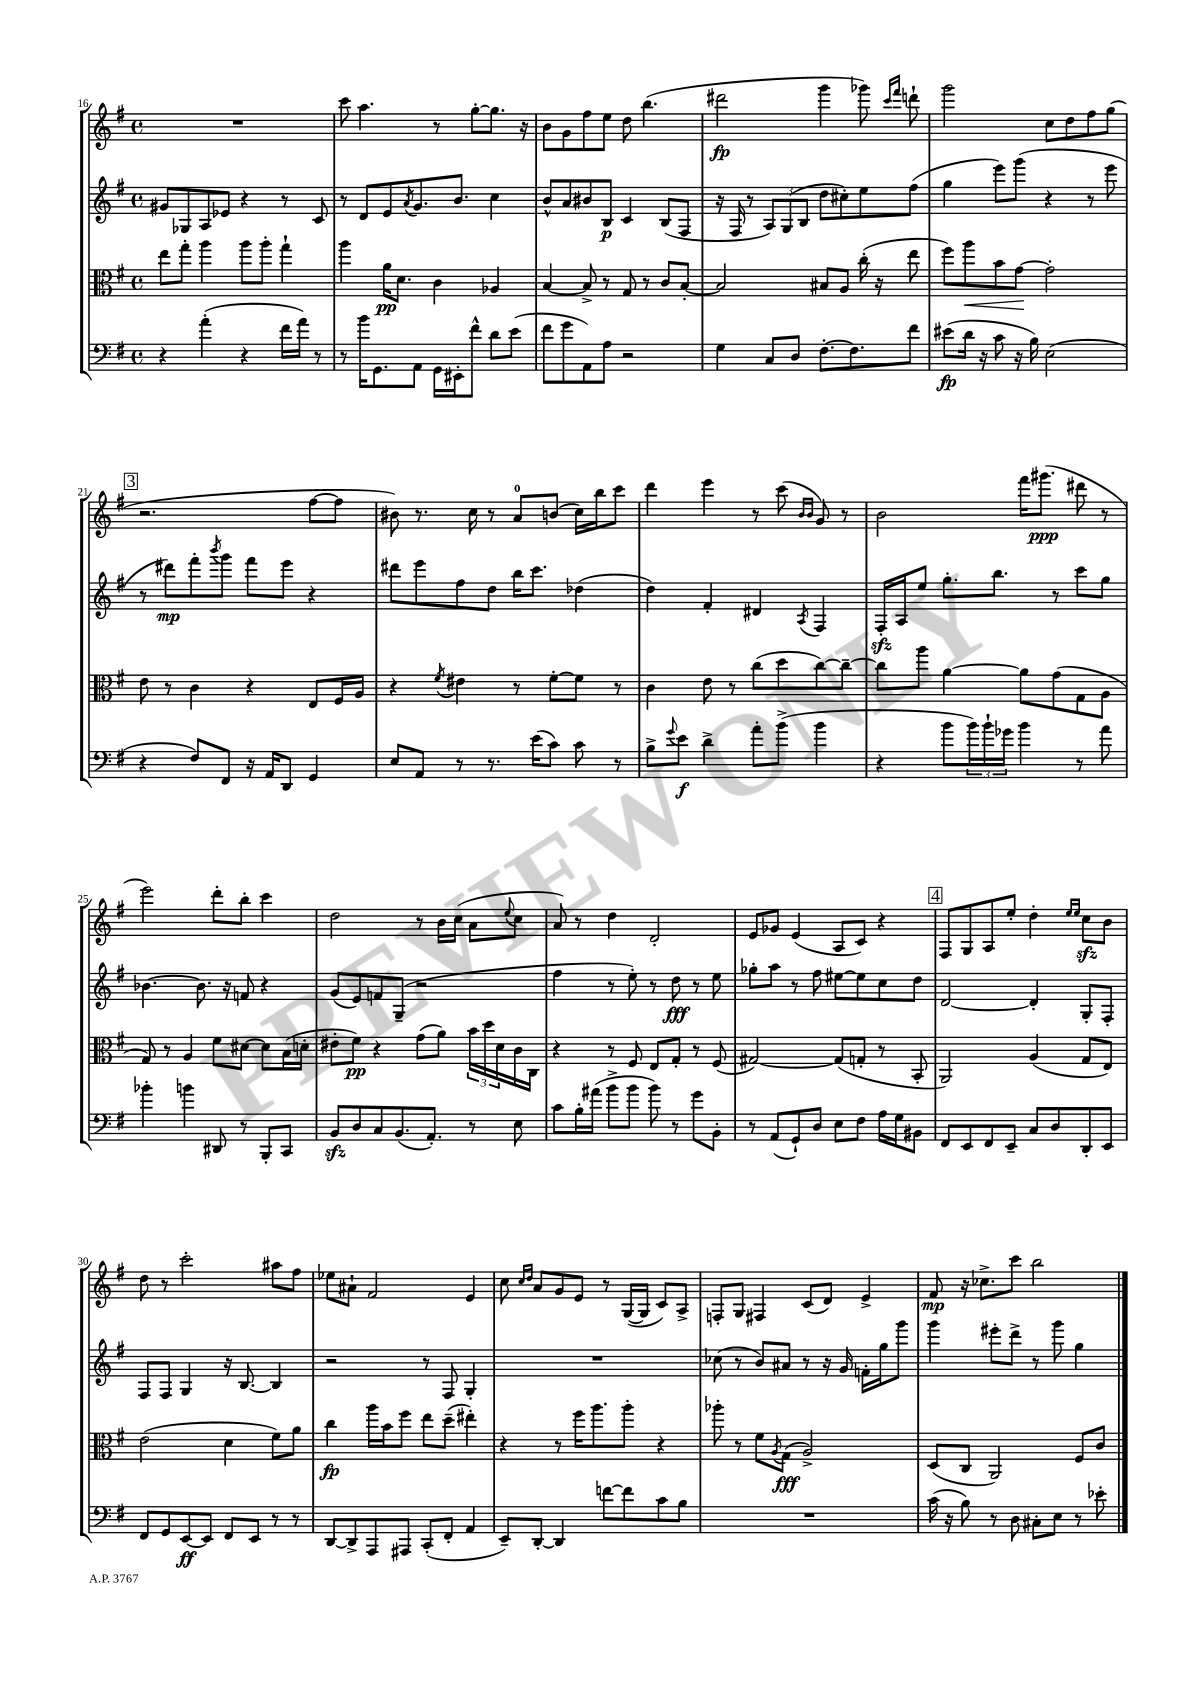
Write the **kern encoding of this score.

**kern	**dynam	**kern	**dynam	**kern	**dynam	**kern	**dynam
*part4	*part4	*part3	*part3	*part2	*part2	*part1	*part1
*staff4	*staff4	*staff3	*staff3	*staff2	*staff2	*staff1	*staff1
*clefF4	*	*clefC3	*	*clefG2	*	*clefG2	*
*k[f#]	*	*k[f#]	*	*k[f#]	*	*k[f#]	*
*M4/4	*	*M4/4	*	*M4/4	*	*M4/4	*
*met(c)	*	*met(c)	*	*met(c)	*	*met(c)	*
=16	=16	=16	=16	=16	=16	=16	=16
4r	.	8ee\L	.	8g#X/L	.	1r	.
.	.	8gg'\J	.	8G-X/	.	.	.
(4a'\	.	4aa\	.	8A/	.	.	.
.	.	.	.	8e-X/J	.	.	.
4r	.	8aa\L	.	4r	.	.	.
.	.	8aa'\J	.	.	.	.	.
16f#\LL	.	4gg`\	.	8r	.	.	.
16a\JJ)	.	.	.	.	.	.	.
8r	.	.	.	8c/	.	.	.
=17	=17	=17	=17	=17	=17	=17	=17
8r	.	4aa\	.	8r	.	8ccc\	.
16b\KL	.	.	.	8d/L	.	4.aa\	.
8.GG\	.	.	.	.	.	.	.
.	.	16a\KL	pp	8e/	.	.	.
.	.	8.d\J	.	.	.	.	.
.	.	.	.	8qa/	.	.	.
8AA\J	.	.	.	8.g/	.	.	.
16GG\LL	.	4c\	.	.	.	8r	.
16EE#X'\J	.	.	.	8.b/J	.	.	.
8f#^^\J	.	.	.	.	.	[8gg'\L	.
8d\L	.	4A-X/	.	4cc\	.	8.gg\J]	.
(8e\J	.	.	.	.	.	.	.
.	.	.	.	.	.	16r	.
=18	=18	=18	=18	=18	=18	=18	=18
8f#\L	.	[4B/	.	8b^^/L	.	8b\L	.
8g\	.	.	.	8a/	.	8g\	.
8AA\)	.	8B^/]	.	8b#X/	.	8ff#\	.
8A\J	.	8r	.	8B/J	p	8ee\J	.
2r	.	8G/	.	4c/	.	8dd\	.
.	.	8r	.	.	.	(4.bb\	.
.	.	8c/L	.	(8B/L	.	.	.
.	.	[8B'/J	.	8F#/J	.	.	.
=19	=19	=19	=19	=19	=19	=19	=19
4G\	.	2B/]	.	16r	.	2ddd#X\	fp
.	.	.	.	16F#/	.	.	.
.	.	.	.	8r	.	.	.
8C/L	.	.	.	12A/L)	.	.	.
.	.	.	.	(12G/	.	.	.
8D/J	.	.	.	.	.	.	.
.	.	.	.	12B/J	.	.	.
[8.F#'\L	.	8B#X/L	.	8dd\L	.	4ggg\	.
.	.	8A/J	.	8cc#X'\)	.	.	.
8.F#\]	.	.	.	.	.	.	.
.	.	(16cc'\	.	8ee\	.	8ggg-X\)	.
.	.	16r	.	.	.	.	.
.	.	.	.	.	.	16qqccc/LL	.
.	.	.	.	.	.	16qqfff#/JJ	.
8f#\J	.	8ee\	.	(8ff#\J	.	8dddn`\	.
=20	=20	=20	=20	=20	=20	=20	=20
(8e#X\L	fp	8ff#\L)	.	4gg\	.	2ggg\	.
!	!	!	!LO:HP:b	!	!	!	!
16d\Jk	.	8aa\	<	.	.	.	.
16r	.	.	.	.	.	.	.
8c\	.	8b\	.	8eee\L)	.	.	.
16r	.	[8g\J	.	(8ggg\J	.	.	.
16B\)	.	.	.	.	.	.	.
(2E\	.	2g'\]	[	4r	.	8cc\L	.
.	.	.	.	.	.	8dd\	.
.	.	.	.	8r	.	8ff#\	.
.	.	.	.	8eee\	.	(8gg\J	.
!!LO:LB:g=z
!!LO:REH:place=s1:t=3
=21	=21	=21	=21	=21	=21	=21	=21
4r	.	8e\	.	8r	.	2.r	.
.	.	8r	.	8ddd#X\L)	mp	.	.
8F#/L)	.	4c\	.	8fff#'\	.	.	.
.	.	.	.	8qbbb/	.	.	.
8FF#/J	.	.	.	8ggg\J	.	.	.
16r	.	4r	.	8fff#\L	.	.	.
16AA/KL	.	.	.	.	.	.	.
8DD/J	.	.	.	8eee\J	.	.	.
4GG/	.	8E/L	.	4r	.	[8ff#\L	.
.	.	16F#/L	.	.	.	8ff#\J]	.
.	.	16A/JJ	.	.	.	.	.
=22	=22	=22	=22	=22	=22	=22	=22
8E/L	.	4r	.	8ddd#X\L	.	8b#X\)	.
8AA/J	.	.	.	8eee\	.	8.r	.
.	.	8qf#/	.	.	.	.	.
8r	.	4e#X\	.	8ff#\	.	.	.
.	.	.	.	.	.	16cc\	.
8.r	.	.	.	8dd\J	.	8r	.
.	.	8r	.	16bb\KL	.	8a/L	.
(16e\KL	.	.	.	8.ccc\J	.	.	.
8c\J)	.	[8f#'\L	.	.	.	(8bn/J	.
8c\	.	8f#\J]	.	(4dd-X\	.	16cc\LL)	.
.	.	.	.	.	.	16bb\J	.
8r	.	8r	.	.	.	8ccc\J	.
=23	=23	=23	=23	=23	=23	=23	=23
8B^\L	.	4c\	.	4dd\)	.	4ddd\	.
8qqg/	.	.	.	.	.	.	.
8e\J	f	.	.	.	.	.	.
4d^\	.	8e\	.	4f#'/	.	4eee\	.
.	.	8r	.	.	.	.	.
8a'\L	.	(8cc\L	.	4d#X/	.	8r	.
(8b^\J	.	8dd\	.	.	.	(8ccc\	.
.	.	.	.	.	.	16qqb/LL	.
.	.	.	.	8qA/	.	16qqb/JJ	.
4b\	.	[8cc\)	.	4F#/	.	8g/)	.
.	.	8cc~\J_	.	.	.	8r	.
=24	=24	=24	=24	=24	=24	=24	=24
4r	.	8cc\L]	.	16F#zz'/LL	.	2b\	.
.	.	.	.	16A/J	.	.	.
.	.	8aa\J	.	8ee/J	.	.	.
8b\L	.	[4a\	.	8.gg'\L	.	.	.
24b\L)	.	.	.	.	.	.	.
24b`\	.	.	.	.	.	.	.
.	.	.	.	8.bb\J	.	.	.
24g-X\JJ	.	.	.	.	.	.	.
4b\	.	8a\L]	.	.	.	16fff#\KL	.
.	.	.	.	.	.	(8.ggg#X\J	ppp
.	.	(8g\	.	8r	.	.	.
8r	.	8G\	.	8ccc\L	.	8ddd#X\	.
8a\	.	8A\J	.	8gg\J	.	8r	.
!!LO:LB:g=z
=25	=25	=25	=25	=25	=25	=25	=25
4b-X'\	.	8G/)	.	[4.b-X\	.	2eee\)	.
.	.	8r	.	.	.	.	.
4bn\	.	4A/	.	.	.	.	.
.	.	.	.	8.b-\]	.	.	.
8DD#X/	.	8f#\L	.	.	.	8ddd'\L	.
.	.	.	.	16r	.	.	.
8r	.	[8d#X\J	.	8fn/	.	8bb'\J	.
8BBB'/L	.	8d#\L]	.	4r	.	4ccc\	.
8CC/J	.	(16B\L	.	.	.	.	.
.	.	16dn'\JJ	.	.	.	.	.
=26	=26	=26	=26	=26	=26	=26	=26
8BBzz/L	.	8e#X'\L	.	(8g/L	.	2dd\	.
8D/	.	8f#\J)	pp	8e/)	.	.	.
8C/	.	4r	.	8fn/	.	.	.
(8.BB/	.	.	.	(8G~/J	.	.	.
.	.	(8g\L	.	2r	.	8r	.
8.AA'/J)	.	.	.	.	.	.	.
.	.	8a\J)	.	.	.	16b\LL	.
.	.	.	.	.	.	(16cc\JJ	.
8r	.	24b\LL	.	.	.	8a\L	.
.	.	24dd\	.	.	.	.	.
.	.	24d\	.	.	.	.	.
.	.	.	.	.	.	8qqee/	.
8E\	.	16c\	.	.	.	8cc\J	.
.	.	16C\JJ	.	.	.	.	.
=27	=27	=27	=27	=27	=27	=27	=27
8c\L	.	4r	.	4ff#\	.	8a/)	.
16B'\L	.	.	.	.	.	8r	.
(16a#X\JJ	.	.	.	.	.	.	.
8b^\L	.	8r	.	8r	.	4dd\	.
8b\J	.	8F#/	.	8ee'\)	.	.	.
8b\)	.	8E/L	.	8r	.	2d'/	.
8r	.	8G'/J	.	8dd\	fff	.	.
8g\L	.	8r	.	8r	.	.	.
8BB'\J	.	(8F#/	.	8ee\	.	.	.
=28	=28	=28	=28	=28	=28	=28	=28
8r	.	[2G#X/)	.	8gg-X'\L	.	8e/L	.
(8AA/L	.	.	.	8aa\J	.	8g-X/J	.
8GG`/)	.	.	.	8r	.	(4e/	.
8D/J	.	.	.	8ff#\	.	.	.
8E\L	.	(8G#/L]	.	[8ee#X\L	.	8A/L	.
8F#\J	.	8Gn'/J	.	8ee#\]	.	8c/J)	.
16A\LL	.	8r	.	8cc\	.	4r	.
16G\J	.	.	.	.	.	.	.
8BB#X\J	.	8BB'/	.	8dd\J	.	.	.
!!LO:REH:place=s1:t=4
=29	=29	=29	=29	=29	=29	=29	=29
8FF#/L	.	2AA/)	.	[2d/	.	8F#/L	.
8EE/	.	.	.	.	.	8G/	.
8FF#/	.	.	.	.	.	8A/	.
8EE~/J	.	.	.	.	.	8ee'/J	.
8C/L	.	(4A/	.	4d'/]	.	4dd'\	.
8D/	.	.	.	.	.	.	.
.	.	.	.	.	.	16qqee/LL	.
.	.	.	.	.	.	16qqee/JJ	.
8DD'/	.	8G/L	.	8G'/L	.	8cczz\L	.
8EE/J	.	8E/J)	.	8F#'/J	.	8b\J	.
!!LO:LB:g=z
=30	=30	=30	=30	=30	=30	=30	=30
8FF#/L	.	(2e\	.	8F#/L	.	8dd\	.
8GG/	.	.	.	8F#/J	.	8r	.
[8EE/	ff	.	.	4G/	.	2ccc'\	.
8EE/J]	.	.	.	.	.	.	.
8FF#/L	.	4d\	.	16r	.	.	.
.	.	.	.	[8.B/	.	.	.
8EE/J	.	.	.	.	.	.	.
8r	.	8f#\L)	.	4B/]	.	8aa#X\L	.
8r	.	8a\J	.	.	.	8ff#\J	.
=31	=31	=31	=31	=31	=31	=31	=31
[8DD/L	.	4cc\	fp	2r	.	8ee-X\L	.
8DD^/]	.	.	.	.	.	8a#X`\J	.
8AAA/	.	16aa\LL	.	.	.	2f#/	.
.	.	16b\J	.	.	.	.	.
8AAA#X/J	.	8ff#\J	.	.	.	.	.
(8CC'/L	.	8ee\L	.	8r	.	.	.
8FF#'/J	.	(8dd~\J	.	8F#/	.	.	.
4AA/	.	4ee#X'\)	.	4G'/	.	4e/	.
=32	=32	=32	=32	=32	=32	=32	=32
8EE~/L)	.	4r	.	1r	.	8cc\	.
.	.	.	.	.	.	16qqcc/LL	.
.	.	.	.	.	.	16qqdd/JJ	.
[8DD'/J	.	.	.	.	.	8a/L	.
4DD/]	.	8r	.	.	.	8g/	.
.	.	16ff#\KL	.	.	.	8e/J	.
.	.	8.aa\	.	.	.	.	.
[8fn\L	.	.	.	.	.	8r	.
8f\]	.	8aa'\J	.	.	.	([16G/LL	.
.	.	.	.	.	.	16G/JJ]	.
8c\	.	4r	.	.	.	8c/L)	.
8B\J	.	.	.	.	.	8A^/J	.
=33	=33	=33	=33	=33	=33	=33	=33
1r	.	8aa-X'\	.	(8cc-X\	.	8Fn'/L	.
.	.	8r	.	8r	.	8G/J	.
.	.	8f#\L	.	8b/L)	.	4F#X/	.
.	.	8qA/	.	.	.	.	.
.	.	(8G\J	fff	8a#X/J	.	.	.
.	.	2A^/)	.	8r	.	(8c/L	.
.	.	.	.	16r	.	8d/J)	.
.	.	.	.	16g/	.	.	.
.	.	.	.	16fn'\LL	.	4e^/	.
.	.	.	.	16gg\J	.	.	.
.	.	.	.	8ggg\J	.	.	.
=34	=34	=34	=34	=34	=34	=34	=34
(16c\	.	(8D/L	.	4ggg\	.	8f#/	mp
16r	.	.	.	.	.	.	.
8B\)	.	8C/J	.	.	.	16r	.
.	.	.	.	.	.	8.cc-X^\L	.
8r	.	2AA/)	.	8eee#X'\L	.	.	.
8D\	.	.	.	8ddd^\J	.	8ccc\J	.
8C#X'\L	.	.	.	8r	.	2bb\	.
8E\J	.	.	.	8ggg\	.	.	.
8r	.	8F#/L	.	4gg\	.	.	.
8e-X'\	.	8c/J	.	.	.	.	.
==	==	==	==	==	==	==	==
*-	*-	*-	*-	*-	*-	*-	*-
